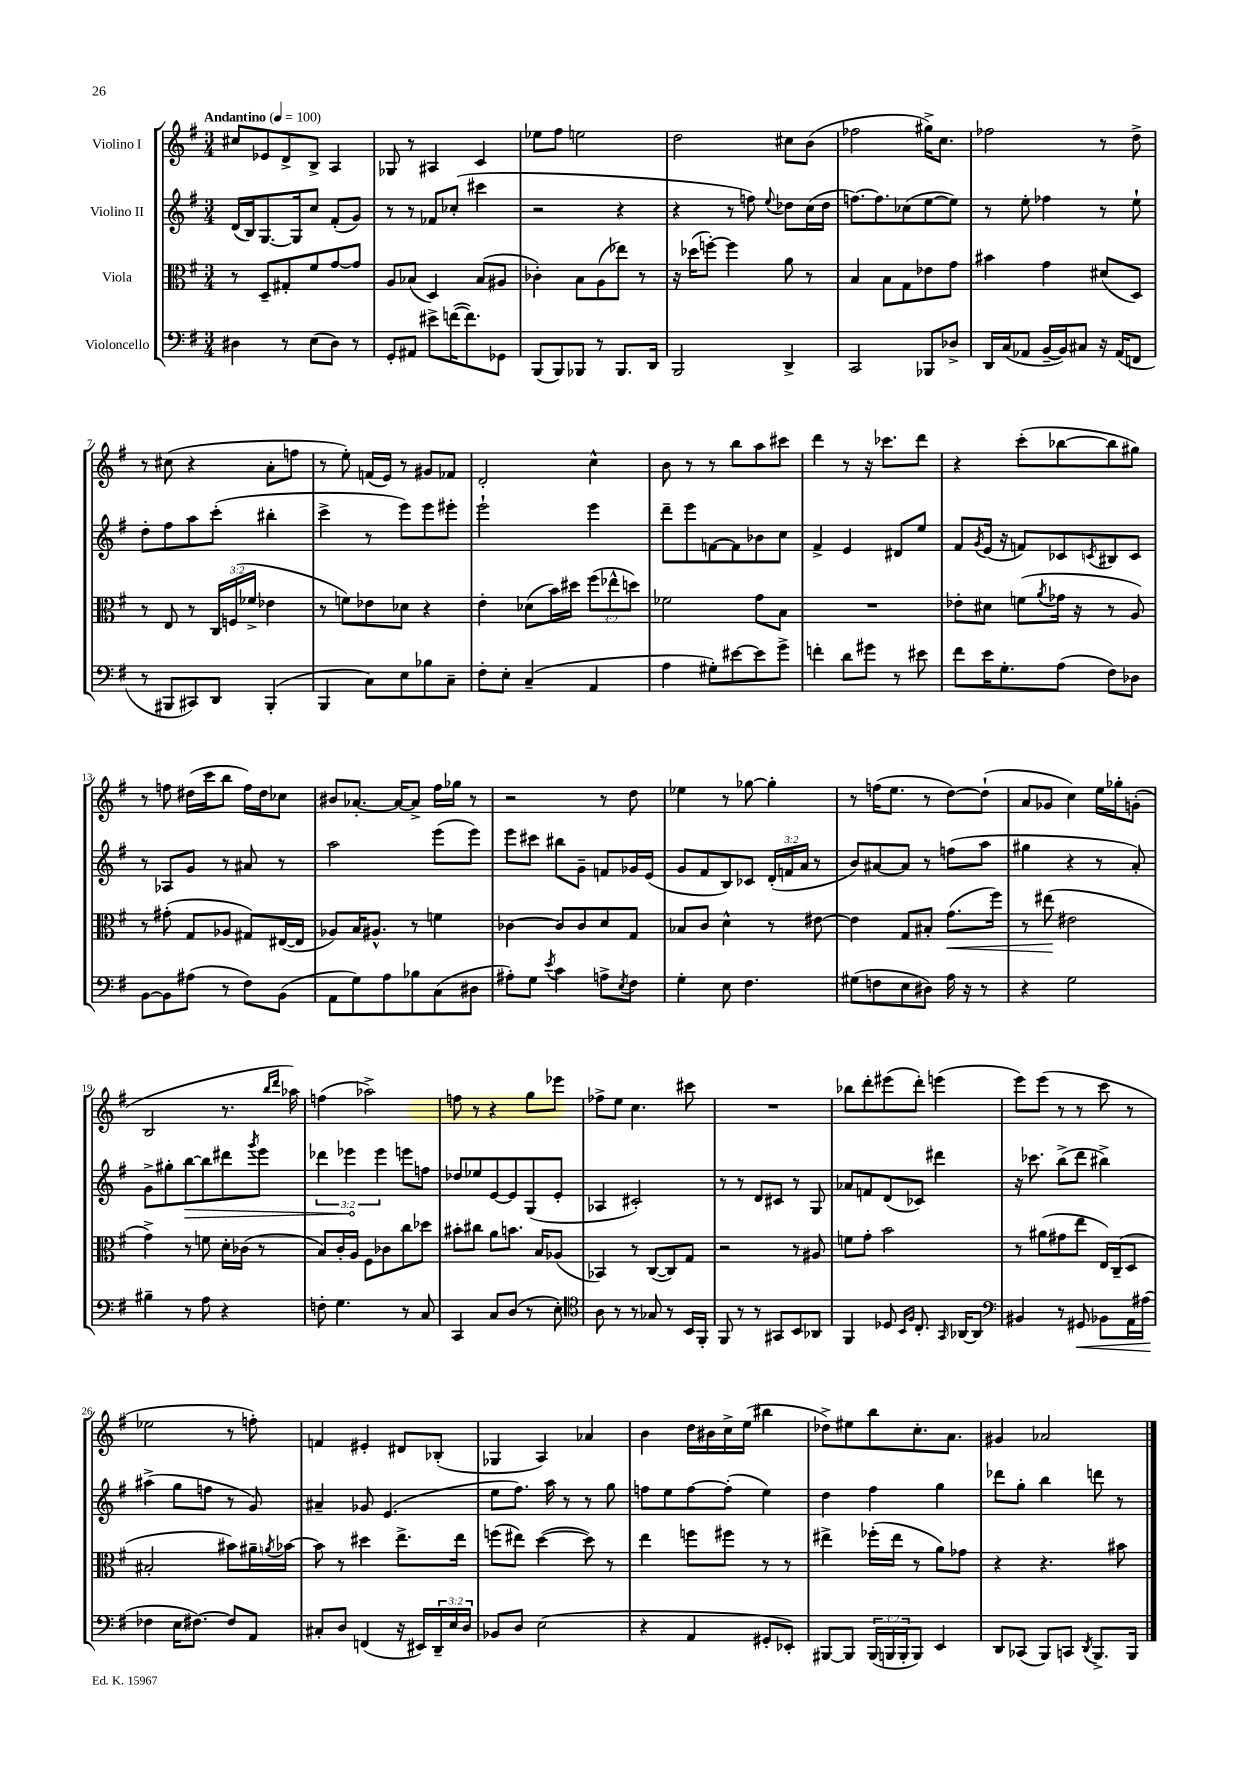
<<
\new StaffGroup <<
\new Staff = "s0" \with { instrumentName = "Violino I" } {
    \clef treble \key g \major \numericTimeSignature \time 3/4 \tempo "Andantino" 4 = 100
    cis''8 ees'8 d'8-> b8-> a4 |
    ges8 r8 ais4 c'4 |
    ees''8 fis''8 e''2 |
    d''2 cis''8 b'8( |
    fes''2 gis''16->) c''8. |
    fes''2 r8 d''8-> |
    r8 cis''8( r4 a'8-. f''8 |
    r8 e''8-.) f'16( e'16) r8 gis'8 fes'8 |
    d'2-. c''4-^ |
    b'8 r8 r8 b''8 a''8 cis'''8 |
    d'''4 r8 r16 ces'''8. d'''8 |
    r4 c'''8-.( bes''8~ bes''8 gis''8) |
    r8 f''8 dis''16( c'''16 b''8 f''16) dis''16 ces''8 |
    bis'8 aes'8.~-. aes'16~ aes'8-> fis''16 ges''16 r8 |
    r2 r8 d''8 |
    ees''4 r8 ges''8~ ges''4-. |
    r8 f''16( e''8. r8 d''8~) d''8-!( |
    a'8 ges'8 c''4) e''16 ges''16-. g'8-.( |
    b2 r8. \grace { b''16 d'''16 } aes''16) |
    f''4( aes''2->) |
    f''8 r8 r4 g''8 ees'''8 |
    fes''8-> e''8 c''4. cis'''8 |
    R2. |
    bes''8 d'''8-. eis'''8( d'''8-.) e'''4( |
    e'''8) e'''8( r8 r8 c'''8 r8 |
    ees''2 r8 f''8-.) |
    f'4 eis'4-. dis'8 bes8-.( |
    ges4 a4) aes'4 |
    b'4 d''16 bis'16 c''16-> e''16( bis''4 |
    des''8->) eis''8 b''8 c''8.-. a'8. |
    gis'4 aes'2 \bar "|." |
}
\new Staff = "s1" \with { instrumentName = "Violino II" } {
    \clef treble \key g \major \numericTimeSignature \time 3/4 \override Staff.TupletNumber.text = #tuplet-number::calc-fraction-text
    d'16( b16) g8.~ g16 c''8 fis'8-.( g'8) |
    r8 r8 fes'8 ces''8-.( cis'''4 |
    r2 r4 |
    r4 r8 f''8) \appoggiatura { e''8 } des''8 c''16( des''16 |
    f''8.~) f''8. ces''8( e''8~ e''8) |
    r8 e''8-. fes''4 r8 e''8-! |
    d''8-. fis''8 a''8 c'''8-.( bis''4-. |
    c'''4-> r8 e'''8) e'''8 eis'''8-. |
    e'''2-! e'''4 |
    d'''8-- e'''8 f'8~ f'8 bes'8 c''8 |
    fis'4-> e'4 dis'8 e''8 |
    fis'8 \acciaccatura { g'8 } e'16( r16 f'8) ces'8 \acciaccatura { c'8 } bis8 c'8 |
    r8 aes8 g'8 r8 ais'8 r8 |
    a''2 e'''8( e'''8) |
    e'''8 cis'''8 bis''8 g'8-- f'8 ges'16 e'16( |
    g'8 fis'8 b8) ces'8 \tuplet 3/2 { d'16-.( f'16 a'16 } r8 |
    b'8) ais'8~ ais'8 r8 f''8( a''8 |
    gis''4 r4 r8 a'8-.) |
    g'8-> gis''8-. \once \override Hairpin.circled-tip = ##t b''8~\> b''8 dis'''8 \acciaccatura { g'''8 } e'''8 |
    \tuplet 3/2 { des'''4 ees'''4\! ees'''4 } e'''8 f''8 |
    des''8 ees''8 e'8~ e'8 g8( e'8-. |
    aes4 cis'2-.) |
    r8 r8 d'8 cis'8 r8 g8 |
    aes'8 f'8 d'8( ces'8) dis'''4 |
    r16 ces'''8. b''8->( d'''8 bis''4->) |
    ais''4->( g''8 f''8 r8 g'8) |
    ais'4-- ges'8 e'4.( |
    e''8 fis''8.) a''16 r8 r8 g''8 |
    f''8 e''8 f''8~ f''8-.( e''4) |
    d''4 fis''4 g''4 |
    des'''8 g''8-. b''4 d'''8 r8 \bar "|." |
}
\new Staff = "s2" \with { instrumentName = "Viola" } {
    \clef alto \key g \major \numericTimeSignature \time 3/4 \override Staff.TupletNumber.text = #tuplet-number::calc-fraction-text
    r8 d8-- gis8-. fis'8 g'8~ g'8 |
    a8 bes8( d4) bes8( ais8 |
    ces'4-.) b8 a8( ees''8) r8 |
    r16 des''16( f''8~-.) f''4 a'8 r8 |
    b4 b8 g8 ees'8 g'8 |
    bis'4 g'4 dis'8( d8) |
    r8 e8 r8 \tuplet 3/2 { c16 f16( fes'16-> } ees'4 |
    r8 f'8) ees'8 des'8 r4 |
    e'4-. des'8( b'16) dis''16 \tuplet 3/2 { fis''8( ees''8-^ d''8) } |
    fes'2 g'8 b8 |
    R2. |
    ees'8-. dis'8 f'8( \acciaccatura { a'8 } ges'16 r16 r8 a8) |
    r8 gis'8-.( g8 aes8 gis8) eis16~( eis16 |
    aes8) b16 ais8.-^ r8 f'4 |
    ces'4~ ces'8 ces'8 d'8 g8 |
    bes8 c'8 d'4-^ r8 eis'8~ |
    eis'4 g8 bis8-. g'8.\<( fis''16) |
    r8 eis''8\!( eis'2 |
    g'4->) r8 f'8 d'16-. ces'16( r8 |
    b8) c'16-. a16 fis8 ces'8 c''8 des''8 |
    bis'8-. cis''8 a'8 b'8. b16 aes8( |
    bes,4) r8 c8~( c8) g8 |
    r2 r8 ais8 |
    f'8 g'8-. b'2 |
    r8 ais'8( gis'8 e''8 e16) c16--( d8 |
    bis2-. bis'8) ais'16-- \acciaccatura { a'8 } bes'16~ |
    bes'8 r8 dis''4 e''8.-> e''16 |
    f''8( eis''8) d''4~( d''8) r8 |
    e''4 f''8 fis''8 r8 r8 |
    eis''4-> fes''16-.( eis''16 r8 a'8) ges'8 |
    r4 r4. bis'8 \bar "|." |
}
\new Staff = "s3" \with { instrumentName = "Violoncello" } {
    \clef bass \key g \major \numericTimeSignature \time 3/4 \override Staff.TupletNumber.text = #tuplet-number::calc-fraction-text
    dis4 r8 e8( dis8) r8 |
    g,8-. ais,8 eis'8-> f'16~( f'8.) ges,8 |
    b,,8( b,,8) bes,,8 r8 bes,,8. d,16 |
    b,,2 d,4-> |
    c,2 bes,,8 des8-> |
    d,16 c16( aes,8 b,16~-- b,16) cis8 r16 aes,16( f,8 |
    r8 bis,,8 cis,8) d,8 bis,,4-.( |
    b,,4 c8) e8 bes8 c8-- |
    fis8-. e8-. c4--( a,4 |
    a4 gis8-.) eis'8~ eis'8 g'8-> |
    f'4-. d'8 gis'8 r8 eis'8 |
    fis'8 e'16 g8.-. a8( fis8) des8 |
    b,8~ b,8 ais8( r8 fis8) b,8( |
    a,8 g8) a8 bes8 c8( dis8 |
    ais8-.) g8 \acciaccatura { e'8 } c'4 a8-> \acciaccatura { e8 } fis8 |
    g4-. e8 fis4. |
    gis8( f8 e8 dis8) a16 r16 r8 |
    r4 g2 |
    bis4-- r8 a8 r4 |
    f8-. g4. r8 c8 |
    c,4 c8 d8( r8 e8-.) |
    \clef tenor a8 r8 r8 ges8 r8 b,16 fis,16-. |
    fis,8 r8 r8 gis,8 b,8 aes,8 |
    fis,4 des8 \grace { b,16 fis16 } c8.-. \grace { g,16 } aes,16~ aes,8 |
    \clef bass bis,4 r8 gis,8\< bes,8 a,16 ais16( |
    fes4\! e16 fis8.~) fis8 a,8 |
    cis8-. d8 f,4( r16 eis,16) \tuplet 3/2 { d,16-- e16 d16 } |
    bes,8 d8 e2( |
    r4 a,4 gis,8-. ees,8-.) |
    bis,,8~ bis,,8 \tuplet 3/2 { bis,,16( b,,16 b,,16-. } b,,8) e,4 |
    d,8 ces,8( b,,8) c,8 \acciaccatura { d,8 } b,,8.-> b,,16 \bar "|." |
}
>>
>>
